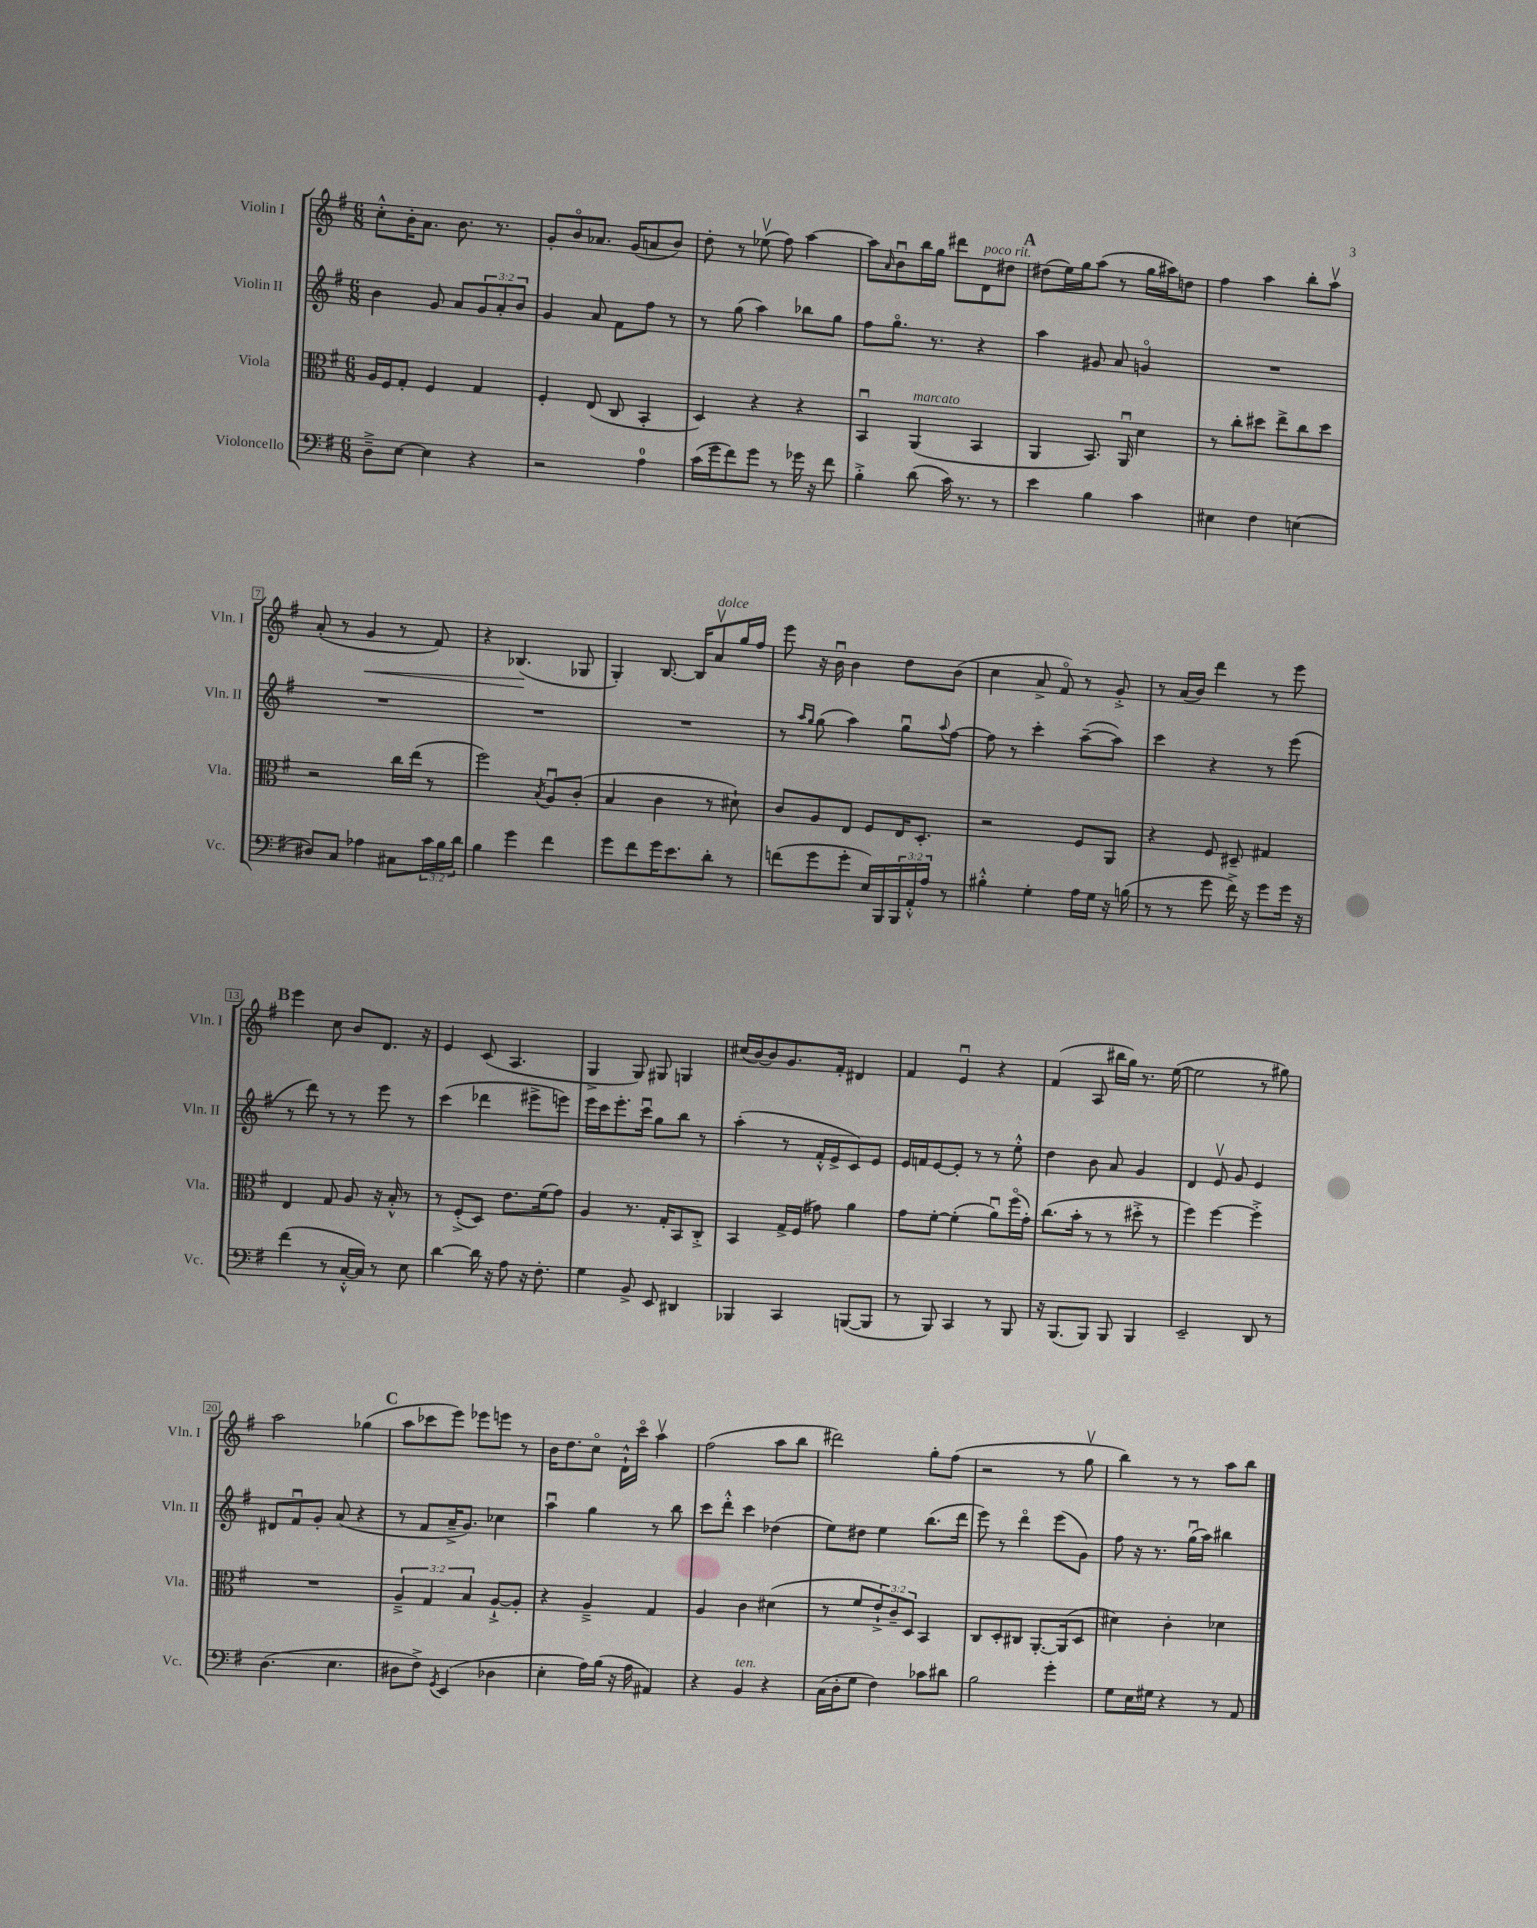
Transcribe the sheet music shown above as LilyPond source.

<<
\new StaffGroup <<
\new Staff = "s0" \with { instrumentName = "Violin I" shortInstrumentName = "Vln. I" } {
    \clef treble \key g \major \numericTimeSignature \time 6/8
    c''8-.-^ b'16-. a'8. b'8. r8. |
    g'8-. b'8\flageolet aes'8. g'16( a'8 b'8) |
    d''8-. r8 ees''8\upbow( fis''8) a''4~ |
    a''8 \grace { a'16 } b'8\downbow b''16 g''16 dis'''8 d'8^\markup { \italic "poco rit." } dis''8 |
    \mark \markup { \bold "A" } dis''8( e''16) g''16 a''8( r8 g''16 ais''16) d''8 |
    fis''4 a''4 b''8-. a''8\upbow |
    a'8-.( r8 g'4\< r8 fis'8) |
    r4 bes4.\!( ges8 |
    g4-.) b8.~ b16 a'8\upbow^\markup { \italic "dolce" } g''16 fis''16 |
    e'''8 r16 b'16\downbow b'4 d''8 b'8( |
    c''4 a'8-> fis'8\flageolet) r8 g'8-.-> |
    r8 a'16( b'16) d'''4 r8 e'''8 |
    \mark \markup { \bold "B" } e'''4 c''8 b'8 d'8. r16 |
    e'4 c'8( a4. |
    g4-> g8) gis8 g4 |
    cis''16( b'16~) b'8 g'8. fis'16-. dis'4 |
    fis'4 e'4\downbow r4 |
    fis'4( a8 bis''16 g''16) r8. e''16~( |
    e''2 r8 gis''8) |
    a''2 ges''4( |
    \mark \markup { \bold "C" } a''8 ces'''8 e'''8) ees'''8 e'''8 r8 |
    b'16 d''8. c''8\flageolet d'16-!-^ c'''16\flageolet a''4\upbow |
    fis''2( a''8 b''8 |
    dis'''2) g''8-. fis''8( |
    r2 r8 g''8\upbow |
    b''4) r8 r8 a''8 b''8 \bar "|." |
}
\new Staff = "s1" \with { instrumentName = "Violin II" shortInstrumentName = "Vln. II" } {
    \clef treble \key g \major \numericTimeSignature \time 6/8 \override Staff.TupletNumber.text = #tuplet-number::calc-fraction-text
    b'4 g'8 a'8 \tuplet 3/2 { g'8 a'8-. b'8 } |
    g'4 a'8 fis'8 fis''8 r8 |
    r8 g''8( a''4) bes''8 g''8 |
    fis''8 g''8.\flageolet r8. r4 |
    \mark \markup { \bold "A" } a''4 gis'8 a'8 g'4\flageolet |
    R2. |
    R2. |
    R2. |
    R2. |
    r8 \grace { a''16 g''16 } g''8( a''4) g''8\downbow \appoggiatura { a''8 } fis''8~ |
    fis''8 r8 c'''4-. a''8~--( a''8) |
    c'''4 r4 r8 e'''8( |
    \mark \markup { \bold "B" } r8 d'''8) r8 r8 e'''8 r8 |
    c'''4( des'''4 eis'''8-> e'''8) |
    e'''16 c'''16 e'''8.-. c'''16\downbow g''8 b''8 r8 |
    a''4-.( r8 fis'16-.-^ e'16-> c'8) e'8 |
    e'16 f'16 e'8~ e'8-. r8 r8 e''8-.-^ |
    d''4 b'8 a'8 g'4 |
    d'4 e'8\upbow g'8 e'4 |
    dis'8 fis'8\downbow g'8-. a'8( r4 |
    \mark \markup { \bold "C" } r8 fis'8 a'16---> g'8.) ces''4 |
    a''4\downbow g''4 r8 b''8 |
    c'''8 d'''8-.-^ c'''4 des''4( |
    e''8) dis''8 e''4 b''8.( d'''16 |
    e'''8) r8 d'''4\flageolet e'''8( g'8) |
    fis''8 r16 r8. g''16\downbow( a''16) bis''4 \bar "|." |
}
\new Staff = "s2" \with { instrumentName = "Viola" shortInstrumentName = "Vla." } {
    \clef alto \key g \major \numericTimeSignature \time 6/8 \override Staff.TupletNumber.text = #tuplet-number::calc-fraction-text
    a16 fis16 g8-. fis4 g4 |
    fis4-. e8( c8 b,4-. |
    d4) r4 r4 |
    b,4\downbow a,4^\markup { \italic "marcato" }( b,4 |
    \mark \markup { \bold "A" } a,4 b,8.) a,16\downbow d'4 |
    r8 c''8-. dis''8 e''8-> c''8 dis''8 |
    r2 c''16 e''16( r8 |
    fis''2) \acciaccatura { b8 } a8\downbow c'8-.( |
    b4 c'4 r8 dis'8-!) |
    c'8 a8 e8 fis8 e16 d8.-. |
    r2 fis8 a,8 |
    r4 fis8 dis8-- gis4 |
    \mark \markup { \bold "B" } e4 g8 a8 r16 b16-.-^ r8 |
    r8 fis8-.->( d8) e'8. fis'16( g'8) |
    a4 r8. g16-. b,8 c8-.-> |
    b,4 g16-> fis16( gis'8) a'4 |
    g'8 fis'8~-. fis'4-.( a'8\downbow) fis''16\flageolet( g'16-.) |
    c''8.( b'16-. r8 r8 dis''8-.-> r8 |
    fis''4) fis''4~ fis''4-.-> |
    R2. |
    \mark \markup { \bold "C" } \tuplet 3/2 { a4---> g4 b4 } a8~-!-> a8-. |
    r4 a4---> g4 |
    a4 c'4 dis'4( |
    r8 fis'8 \tuplet 3/2 { e'8-!->) c'8-- d8 } b,4 |
    c8 d8-. cis8 a,8.~-. a,16( d8 |
    dis'4) c'4-. des'4 \bar "|." |
}
\new Staff = "s3" \with { instrumentName = "Violoncello" shortInstrumentName = "Vc." } {
    \clef bass \key g \major \numericTimeSignature \time 6/8 \override Staff.TupletNumber.text = #tuplet-number::calc-fraction-text
    d8---> e8~ e4 r4 |
    r2 a4-0 |
    c'16( g'16 fis'8) g'8 r8 ges'16 r16 fis'8 |
    b4-.-> d'8( c'16) r8. r8 |
    \mark \markup { \bold "A" } e'4 b4 c'4 |
    eis4 fis4 e4( |
    dis8) c8 aes4 cis8 \tuplet 3/2 { c'16 b16 d'16 } |
    b4 g'4 fis'4 |
    g'8 fis'8 g'16 e'8. d'8-. r8 |
    f'8( g'8 g'8-. e16) b,,16 \tuplet 3/2 { b,,16 a,16-.-^ a16 } r8 |
    bis4-.-^ g4-. a16 g16 r16 b16( |
    r8 r8 g'8 fis'16->) r16 g'8 g'16 r16 |
    \mark \markup { \bold "B" } fis'4( r8 c16~-.-^ c16) r8 e8 |
    d'4~ d'16 r16 a8 r16 fis8.-. |
    g4 b,8-> e,8 dis,4 |
    bes,,4 c,4 b,,8~( b,,8 |
    r8 b,,8) c,4 r8 b,,8 |
    r16 b,,8.( b,,8) b,,8 b,,4 |
    e,2-- d,8 r8 |
    d4.( e4. |
    \mark \markup { \bold "C" } dis8 fis8->) \acciaccatura { g,8 } e,4( des4 |
    e4-. a16) b16( r16 a16 ais,4) |
    r4 b,4^\markup { \italic "ten." } r4 |
    c16( d16-. g8 fis4) ces'8 dis'8 |
    b2 g'4-. |
    g8 e16 gis16 r4 r8 a,8 \bar "|." |
}
>>
>>
\layout { \context { \Score \override BarNumber.stencil = #(make-stencil-boxer 0.1 0.3 ly:text-interface::print) } }
